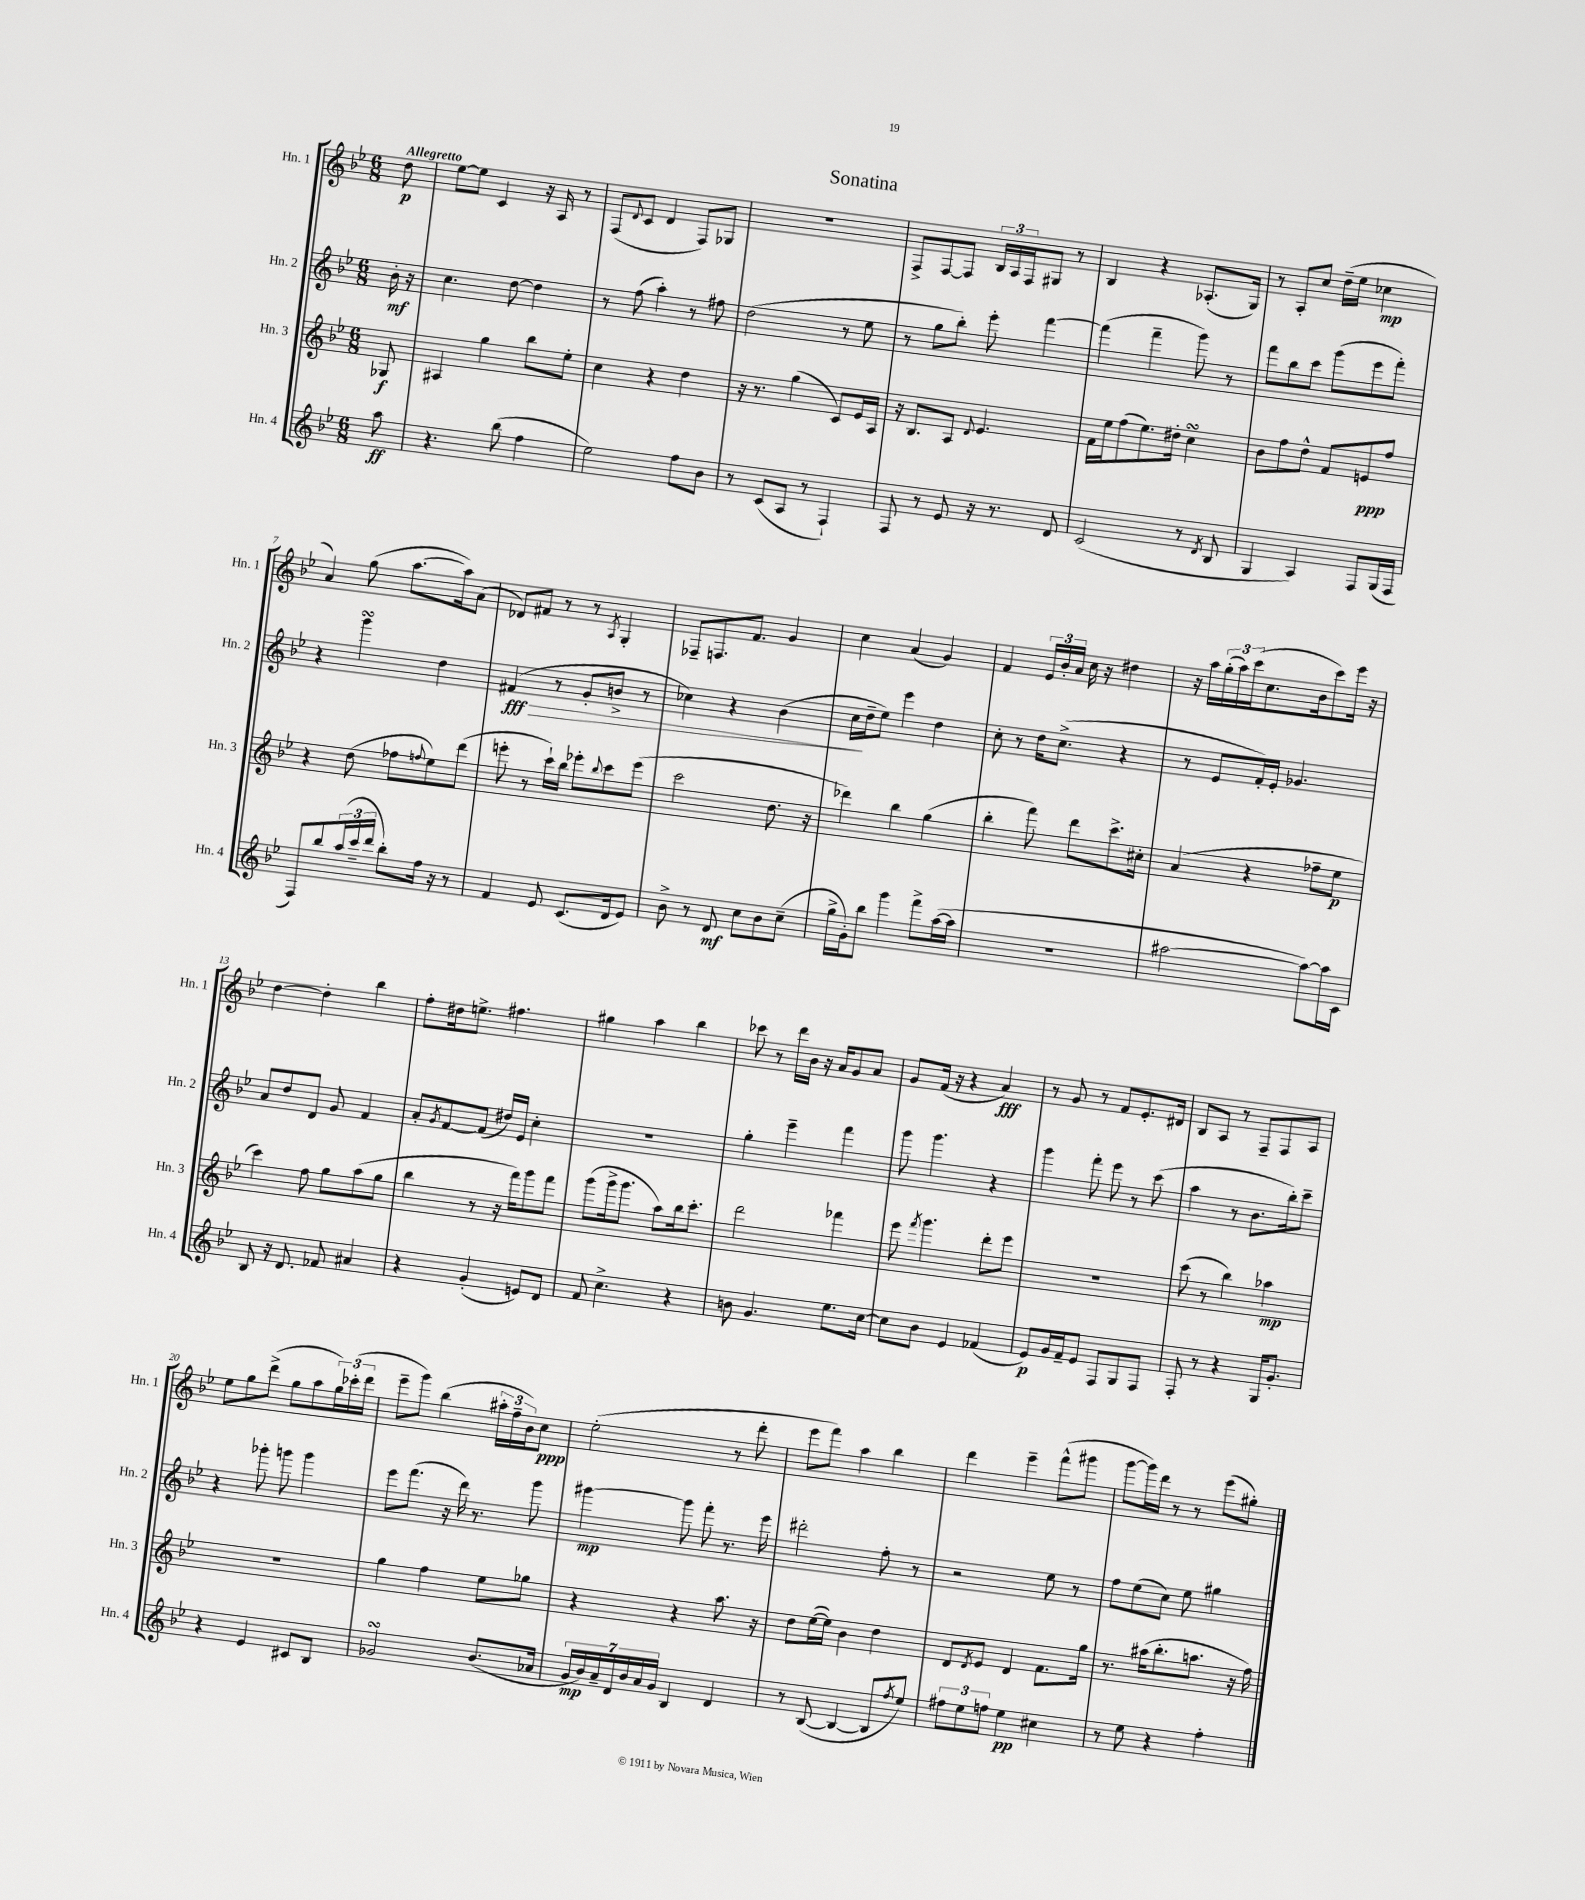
\header { title = "Sonatina" }
<<
\new StaffGroup <<
\new Staff = "s0" \with { instrumentName = "Hn. 1" shortInstrumentName = "Hn. 1" } {
    \clef treble \key bes \major \numericTimeSignature \time 6/8 \partial 8 \tempo "Allegretto"
    d''8\p |
    ees''8~ ees''8 c'4 r16 a16 r8 |
    f8( \appoggiatura { d'8 } c'8 d'4 f8) ges8 |
    R2. |
    f8-> f8~ f8 \tuplet 3/2 { bes16 a16 f16 } gis8 r8 |
    bes4 r4 aes8.-.( g16) |
    r8 a8-. c''8 d''16--( ees''16 ces''4\mp |
    a'4) g''8( a''8.~ a''16) a'8( |
    des'8) fis'8 r8 r8 \acciaccatura { a8 } g4-. |
    fes8-- f8. f'8. g'4 |
    c''4 a'4( g'4) |
    f'4 \tuplet 3/2 { ees'16 bes'16-. a'16 } c''16 r16 dis''4 |
    r16 a''16 \tuplet 3/2 { g''16-.( a''16) c'''16( } c''8. bes'16 c'''8) ees'''16 r16 |
    d''4~ d''4-. bes''4 |
    f''8-. dis''16 e''8.-> fis''4. |
    gis''4 a''4 bes''4 |
    ces'''8 r8 d'''16 bes'16 r16 a'16 g'8 a'8 |
    g'8 f'16( r16 r4 a'4\fff) |
    r8 g'8 r8 f'8 ees'8.-. dis'16 |
    bes8 a8 r8 f8-- f8 a8 |
    ees''8 g''8 d'''8->( g''8 a''8 \tuplet 3/2 { g''16) ces'''16-.( d'''16 } |
    ees'''8-- g'''8) bes''4( \tuplet 3/2 { ais''16-. f''16-- bes'16) } c''8\ppp |
    ees''2-.( r8 d'''8-. |
    ees'''8 f'''8) a''4 bes''4 |
    d'''4 ees'''4-- f'''8-^( gis'''8 |
    g'''8~ g'''16) d'''16 r8 r8 ees'''8( gis''8-.) \bar "|." |
}
\new Staff = "s1" \with { instrumentName = "Hn. 2" shortInstrumentName = "Hn. 2" } {
    \clef treble \key bes \major \numericTimeSignature \time 6/8 \partial 8
    bes'16-.\mf r16 |
    c''4. d''8~ d''4 |
    r8 f''8( a''4-.) r8 fis''8 |
    d''2( r8 ees''8 |
    r8 g''8 bes''8-.) ees'''8-. f'''4~ |
    f'''4( f'''4-- g'''8) r8 |
    f'''8 bes''8 c'''8 g'''8( ees'''8 f'''8-.) |
    r4 g'''4\turn d''4 |
    fis'4\fff\>( r8 g'8-. b'8-> r8 |
    ces''4) r4 bes'4( |
    c''16\! d''16-- ees''8) ees'''4 d''4 |
    c''8-. r8 d''16 c''8.->( r4 |
    r8 ees'8 f'16-.) ees'16-. ges'4. |
    a'8 d''8 d'8 g'8 f'4 |
    a'8-. \acciaccatura { g'8 } f'8~ f'8( dis''16) ees'16 c''4-. |
    R2. |
    g''4-. ees'''4-- f'''4 |
    g'''8 g'''4. r4 |
    g'''4 f'''8-. ees'''8 r8 c'''8( |
    a''4 r8 bes'8. bes''16-.) c'''8-- |
    r4 ges'''8-. g'''8 g'''4 |
    ees'''8 f'''8.( r16 d'''16) r8. g'''8 |
    gis'''4~\mp gis'''8 f'''8-. r8. ees'''16 |
    dis'''2-. f''8-. r8 |
    r2 ees''8 r8 |
    f''8 ees''8( c''8) ees''8 gis''4 \bar "|." |
}
\new Staff = "s2" \with { instrumentName = "Hn. 3" shortInstrumentName = "Hn. 3" } {
    \clef treble \key bes \major \numericTimeSignature \time 6/8 \partial 8
    ges8\f |
    ais4 g''4 bes''8 ees''8-. |
    c''4 r4 d''4 |
    r16 r8. g''4( c'8) ees'16 a16 |
    r16 bes8. a8 \appoggiatura { d'8 } ees'4. |
    f'16 ees''16 f''8( ees''8.) dis''16-. c''4\turn |
    bes'8 f''8 d''8-^ f'8 e'8\ppp f''8 |
    r4 d''8( fes''8 \appoggiatura { f''8 } ees''8) d'''8( |
    e'''8-. r8 c'''16-!) bes''16 ees'''8-. \appoggiatura { bes''8 } c'''8 ees'''8( |
    c'''2 d''8. r16 |
    des'''4) bes''4 g''4( |
    bes''4-. f'''8) d'''8 c'''8.-> cis''16-. |
    a'4( r4 fes''8-- ees''8\p |
    c'''4) f''8 g''8 a''8( g''8 |
    bes''4 r8 r16 f'''16) g'''8 f'''8 |
    g'''8( g'''16-> g'''8. a''8) bes''16 c'''8.-. |
    d'''2 fes'''4 |
    ees'''8 \acciaccatura { f'''8 } g'''4. d'''8-. ees'''8 |
    R2. |
    c'''8( r8 bes''4) aes''4\mp |
    R2. |
    g''4 f''4 ees''8 ges''8 |
    r4 r4 a''8. r16 |
    d''8 ees''16~( ees''16) bes'4 d''4 |
    d'8 \acciaccatura { d'8 } ees'8 d'4 f'8. g''16 |
    r8. ais''16( bes''8.-. a''8. r16 f''16) \bar "|." |
}
\new Staff = "s3" \with { instrumentName = "Hn. 4" shortInstrumentName = "Hn. 4" } {
    \clef treble \key bes \major \numericTimeSignature \time 6/8 \partial 8
    a''8\ff |
    r4. bes''8( f''4 |
    ees''2) f''8 bes'8 |
    r8 c'8( a8 r8 f4-!) |
    f8 r8 ees'8 r16 r8. d'8 |
    c'2( r8 \acciaccatura { d'8 } bes8 |
    g4 a4) f8 g16( f16 |
    f8) bes''8 \tuplet 3/2 { a''16( c'''16-- d'''16 } bes''8-.) f''16 r16 r8 |
    f'4 ees'8 c'8.( d'16 ees'8) |
    bes'8-> r8 d'8\mf c''8 bes'8 c''8--( |
    g''16-> g'16-.) bes''8 g'''4 f'''8-> a''16~( a''16 |
    r2. |
    ais''2~ ais''8~) ais''16 c'16 |
    bes8 r16 d'8. fes'8 ais'4 |
    r4 g'4-.( e'8) d'8 |
    f'8 c''4.-> r4 |
    b'8 g'4. ees''8. c''16~ |
    c''8 bes'8 ees'4 fes'4( |
    ees'8\p) g'16 f'16-- ees'8 f8 g8 f8 |
    f8-. r8 r4 g16 g'8.-. |
    r4 ees'4 cis'8 bes8 |
    ges'2\turn bes'8.( aes'16 |
    \tuplet 7/4 { g'16\mp bes'16) a'16-- d'16 bes'16 a'16 g'16 } bes4 d'4 |
    r8 bes8~( bes4~ bes8 \acciaccatura { f''8 } ees''8) |
    \tuplet 3/2 { fis''8 ees''8 f''8 } ees''4\pp cis''4 |
    r8 ees''8 r4 f''4-. \bar "|." |
}
>>
>>
